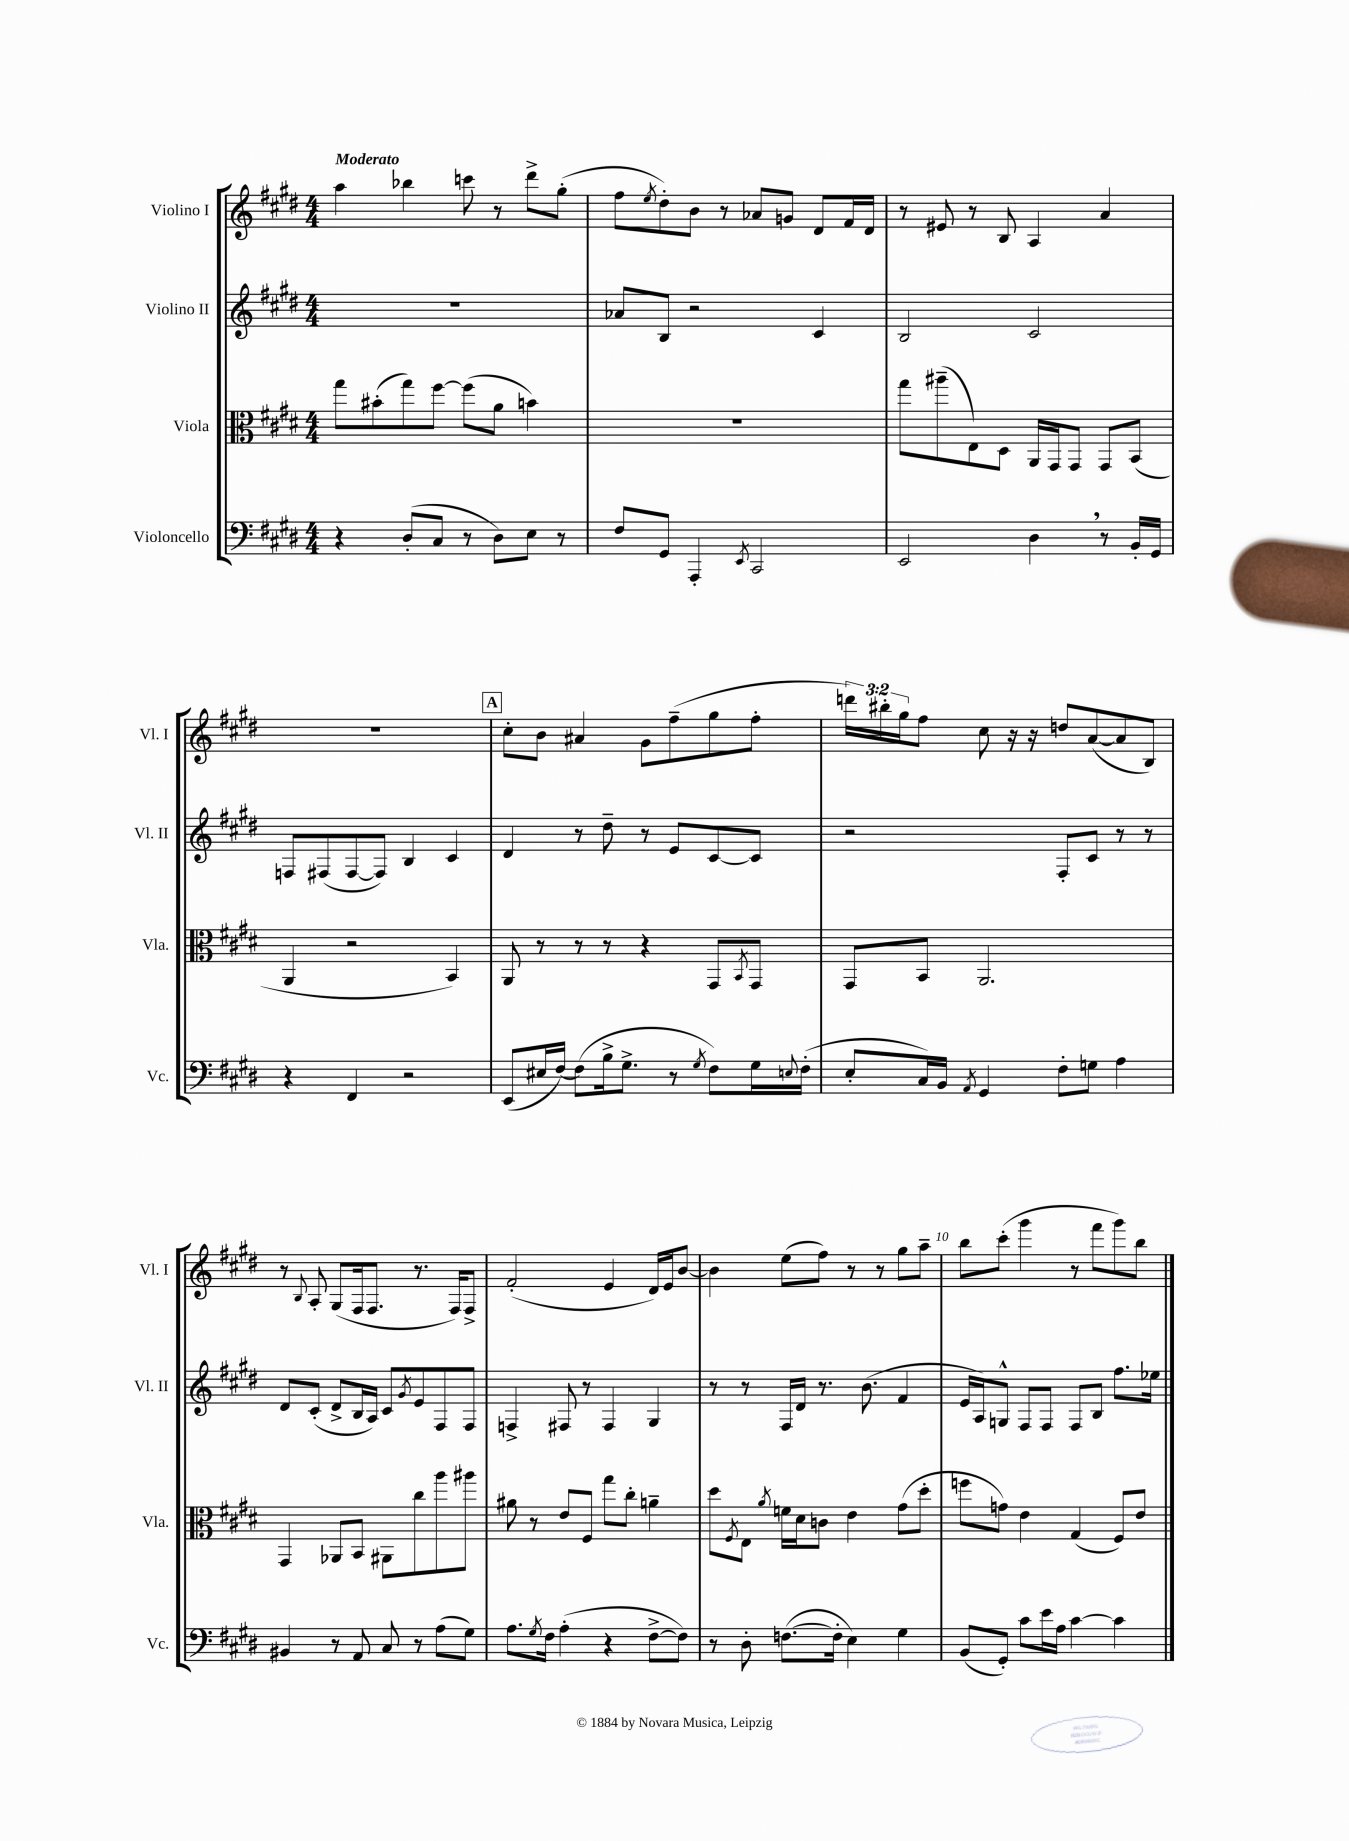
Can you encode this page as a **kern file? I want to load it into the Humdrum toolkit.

**kern	**kern	**kern	**kern
*staff4	*staff3	*staff2	*staff1
*clefF4	*clefC3	*clefG2	*clefG2
*k[f#c#g#d#]	*k[f#c#g#d#]	*k[f#c#g#d#]	*k[f#c#g#d#]
*M4/4	*M4/4	*M4/4	*M4/4
4r	8gg#	1r	4aa
.	(8b#'	.	.
(8D#'	8gg#)	.	4bb-
8C#	[8ff#	.	.
8r	(8ff#]	.	8ccc
8D#)	8a	.	8r
8E	4b)	.	8ddd#^
8r	.	.	(8gg#'
=	=	=	=
8F#	1r	8a-	8ff#
.	.	.	8qee
8GG#	.	8B	8dd#')
4AAA'	.	2r	8b
.	.	.	8r
8qEE	.	.	.
2CC#	.	.	8a-
.	.	.	8g
.	.	4c#	8d#
.	.	.	16f#
.	.	.	16d#
=	=	=	=
2EE	8gg#	2B	8r
.	(8aa#~	.	8e#
.	8E)	.	8r
.	8D#	.	8B
4D#	16AA	2c#	4A
.	16GG#	.	.
.	8GG#	.	.
8r	8GG#	.	4a
16BB'	(8BB	.	.
16GG#	.	.	.
=	=	=	=
4r	4AA	8F	1r
.	.	(8F#	.
4FF#	2r	[8F#	.
.	.	8F#])	.
2r	.	4B	.
.	4BB)	4c#	.
=	=	=	=
(8EE	8AA	4d#	8cc#'
16E#	8r	.	8b
[16F#)	.	.	.
(8F#]	8r	8r	4a#
16B^	8r	8dd#~	.
8.G#^	.	.	.
.	4r	8r	8g#
8r	.	8e	(8ff#~
8qG#	.	.	.
8F#)	8GG#	[8c#	8gg#
.	8qBB	.	.
16G#	8GG#	8c#]	8ff#'
8qqE	.	.	.
(16F#'	.	.	.
=	=	=	=
8E'	8GG#	2r	24ddd)
.	.	.	24bb#'
.	.	.	24gg#
16C#)	8BB	.	8ff#
16BB	.	.	.
8qAA	.	.	.
4GG#	2.AA	.	8cc#
.	.	.	16r
.	.	.	16r
8F#'	.	8F#'	8dd
8G	.	8c#	([8a
4A	.	8r	8a]
.	.	8r	8B)
=	=	=	=
4BB#	4GG#	8d#	8r
.	.	.	8qqB
.	.	(8c#'	8A'
8r	8AA-	8d#^	(8G#
8AA	8BB	16B	16F#
.	.	16A)	8.F#
8C#	8AA#	8c#	.
.	.	8qg#	.
8r	8cc#	8e	8.r
(8A	8aa	8F#	.
.	.	.	16F#)
8G#)	8aa#	8F#	8F#^
=	=	=	=
8.A	8a#	4F^	(2f#'
.	8r	.	.
8qG#	.	.	.
16F#	.	.	.
(4A'	8e	8F#	.
.	8F#	8r	.
4r	8gg#	4F#	4e
.	8cc#'	.	.
[8F#^	4a~	4G#	16d#)
.	.	.	16e
8F#])	.	.	[8b
=	=	=	=
8r	8dd#	8r	4b]
.	8qF#	.	.
8D#'	8E	8r	.
.	8qa	.	.
([8.F	16f	16F#	(8ee
.	16d#	16d#	.
.	8c	8.r	8ff#)
16F']	.	.	.
4E)	4e	.	8r
.	.	(8.b	.
.	.	.	8r
4G#	(8g#	4f#	8gg#
.	8dd#'	.	8aa~
=	=	=	=
(8BB	8ff	16e	8bb
.	.	16A)	.
8GG#')	8g)	8G^^	(8ccc#'
8c#	4e	8F#	4ggg#
16e	.	8F#	.
16A	.	.	.
[4c#	(4G#	8F#	8r
.	.	8B	8fff#
4c#]	8F#)	8.ff#	8ggg#)
.	8e	.	8bb
.	.	16ee-	.
==	==	==	==
*-	*-	*-	*-
